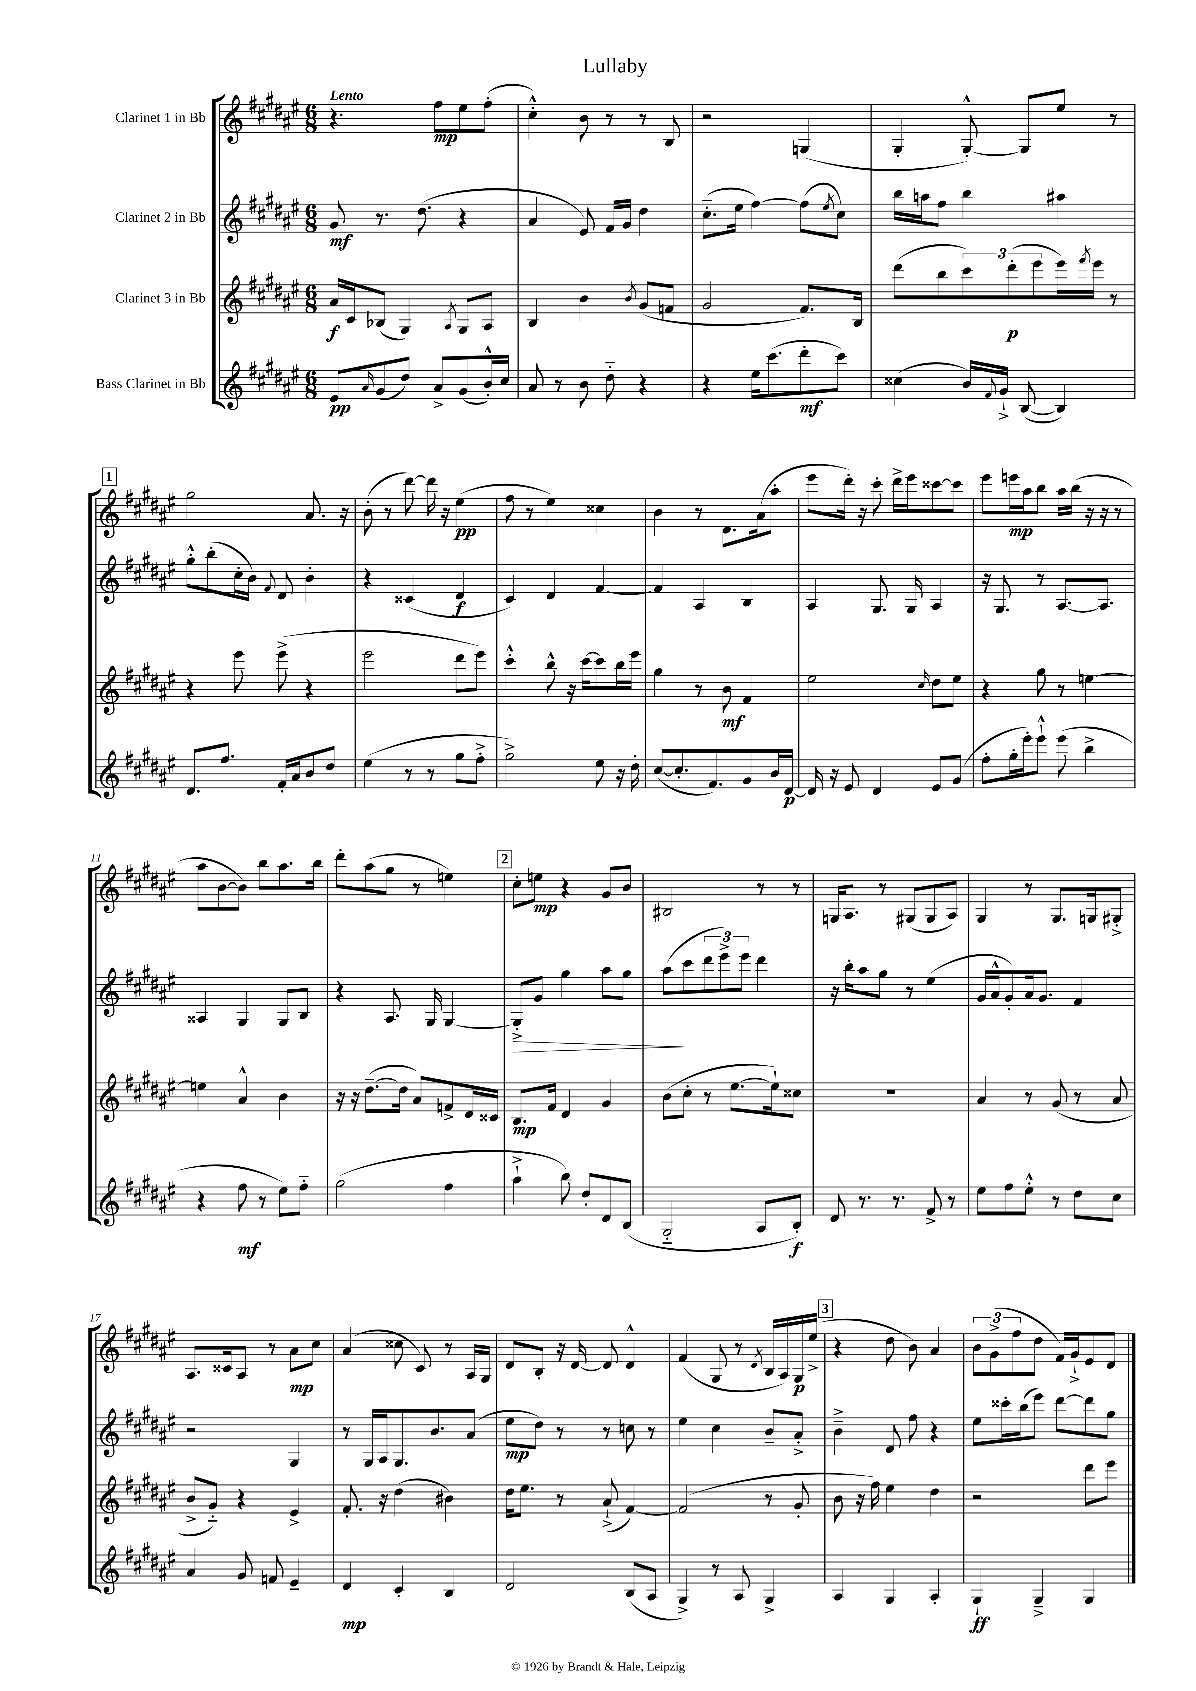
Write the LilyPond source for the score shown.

\header { title = "Lullaby" }
<<
\new StaffGroup <<
\new Staff = "s0" \with { instrumentName = "Clarinet 1 in Bb" } {
    \clef treble \key fis \major \numericTimeSignature \time 6/8 \tempo "Lento"
    r4. fis''8\mp eis''8 fis''8-.( |
    cis''4-.-^) b'8 r8 r8 b8 |
    r2 g4( |
    gis4-. gis8~-.-^) gis8 eis''8 r8 |
    \mark \markup { \box "1" } gis''2 ais'8. r16 |
    b'8-.( r8 dis'''8~) dis'''16 r16 eis''4\pp( |
    fis''8 r8 eis''4) cisis''4 |
    b'4 r8 dis'8. ais'16( ais''8-. |
    eis'''8 dis'''16-.) r16 cis'''8-. dis'''16-> eis'''16 cisis'''8~ cisis'''8 |
    eis'''8 e'''16\mp ais''16 b''8 ais''16 b''16( r16 r16 r8 |
    ais''8 b'8~ b'8) b''8 ais''8. b''16 |
    dis'''8-. ais''8( gis''8 r8 e''4) |
    \mark \markup { \box "2" } cis''8-. e''8\mp r4 gis'8 b'8 |
    bis2 r8 r8 |
    g16 ais8. r8 gis8( gis8 ais8) |
    gis4 r8 gis8. g16 gis8-.-> |
    ais8. cisis'16 ais8 r8 ais'8\mp cis''8 |
    ais'4( cisis''8 cis'8) r8 ais16 gis16 |
    dis'8 b8-. r16 dis'16~ dis'8 dis'4-^ |
    fis'4( gis8 r8 \acciaccatura { dis'8 } b16 ais16) gis16\p eis''16->( |
    \mark \markup { \box "3" } r4 dis''8 b'8) ais'4 |
    \tuplet 3/2 { b'8 gis'8->( fis''8 } dis''8 fis'16) gis'16-!-> eis'8 dis'8 \bar "|." |
}
\new Staff = "s1" \with { instrumentName = "Clarinet 2 in Bb" } {
    \clef treble \key fis \major \numericTimeSignature \time 6/8
    gis'8\mf r8. dis''8.( r4 |
    ais'4 eis'8) fis'16 gis'16 dis''4 |
    cis''8.-_( eis''16 fis''4~) fis''8( \acciaccatura { eis''8 } cis''8) |
    b''16 a''16 fis''8 b''4 ais''4 |
    \mark \markup { \box "1" } gis''8-.-^ b''8-.( cis''16-. b'16) \appoggiatura { fis'8 } dis'8 b'4-. |
    r4 cisis'4( dis'4\f |
    cis'4) dis'4 fis'4~ |
    fis'4 ais4 b4 |
    ais4 gis8. gis16 ais4 |
    r16 gis8. r8 ais8.~ ais8. |
    aisis4 gis4 gis8 b8 |
    r4 ais8. gis16 gis4~ |
    \mark \markup { \box "2" } gis8-.->\> gis'8 gis''4 ais''8 gis''8 |
    ais''8\!( cis'''8 \tuplet 3/2 { dis'''8 eis'''8->) eis'''8 } dis'''4 |
    r16 b''16-. ais''8 gis''8 r8 eis''4( |
    gis'16 ais'16-^ gis'8-.) ais'16 gis'8. fis'4 |
    r2 gis4 |
    r8 gis16 ais16 gis8. b'8. ais'8( |
    eis''8\mp dis''8) r8 r8 c''8 r8 |
    eis''4 cis''4 b'8-- ais'8-.-> |
    \mark \markup { \box "3" } b'4---> dis'8 fis''8 r4 |
    eis''8 cisis'''16-. b''16( eis'''8) dis'''8~ dis'''8 gis''8 \bar "|." |
}
\new Staff = "s2" \with { instrumentName = "Clarinet 3 in Bb" } {
    \clef treble \key fis \major \numericTimeSignature \time 6/8
    ais'16\f cis'16 bes8( gis4) \acciaccatura { ais8 } gis8 ais8 |
    b4 b'4 \acciaccatura { b'8 } gis'8( f'8 |
    gis'2 fis'8.) b16 |
    dis'''8( b''8 \tuplet 3/2 { cis'''8) dis'''8-.\p( eis'''8 } eis'''16) \acciaccatura { fis'''8 } eis'''16 r8 |
    \mark \markup { \box "1" } r4 eis'''8 eis'''8->( r4 |
    eis'''2 dis'''8 eis'''8) |
    cis'''4-.-^ b''8-^ r16 cis'''16~ cis'''8 b''16 eis'''16 |
    gis''4 r8 b'8\mf fis'4 |
    eis''2 \grace { cis''16 } dis''8 eis''8 |
    r4 gis''8 r8 e''4~ |
    e''4 ais'4-^ b'4 |
    r16 r16 dis''8.~--( dis''16 ais'8) f'8-> dis'16 cisis'16 |
    \mark \markup { \box "2" } b8.\mp fis'16 dis'4 gis'4 |
    b'8( cis''8-. r8 eis''8.~ eis''16-!) cisis''8 |
    R2. |
    ais'4 r8 gis'8( r8 ais'8 |
    b'8-> gis'8-_) r4 eis'4-> |
    fis'8.-. r16 dis''4( bis'4) |
    dis''16 eis''8. r8 ais'8-!->( fis'4~) |
    fis'2( r8 gis'8-. |
    \mark \markup { \box "3" } b'8 r16 fis''16) eis''4 dis''4 |
    r2 dis'''8 eis'''8 \bar "|." |
}
\new Staff = "s3" \with { instrumentName = "Bass Clarinet in Bb" } {
    \clef treble \key fis \major \numericTimeSignature \time 6/8
    eis'8\pp \grace { ais'16 } gis'8( dis''8) ais'8-> gis'8( b'16-.-^) cis''16 |
    ais'8 r8 b'8 dis''8-_ r4 |
    r4 eis''16 cis'''8.( dis'''8-.\mf cis'''8) |
    cisis''4( b'16) \appoggiatura { fis'8 } gis'16-!-> b8~( b4) |
    \mark \markup { \box "1" } dis'8. fis''8. fis'16-. ais'16 b'8 dis''8 |
    eis''4( r8 r8 gis''8 fis''8-.-> |
    gis''2->) eis''8 r16 dis''16-. |
    cis''8~( cis''8.-. fis'8.) gis'8 b'16 dis'16~\p |
    dis'16 r16 eis'8 dis'4 eis'8 gis'8( |
    fis''8-. gis''16-. eis'''16-.) eis'''8-!-^ eis'''8( b''4-> |
    r4 fis''8\mf r8 eis''8) fis''8-_ |
    gis''2( fis''4 |
    \mark \markup { \box "2" } ais''4-!-> b''8) dis''8-. dis'8 b8( |
    gis2-_ ais8 b8-.\f) |
    dis'8 r8. r8. fis'8-> r8 |
    eis''8 fis''8 eis''8-.-^ r8 dis''8 cis''8 |
    ais'4 gis'8 f'8 eis'4-- |
    dis'4\mp cis'4-. b4 |
    dis'2 b8( ais8 |
    gis4->) r8 ais8 gis4-> |
    \mark \markup { \box "3" } ais4 gis4 ais4-. |
    gis4-!\ff gis4---> gis4 \bar "|." |
}
>>
>>
